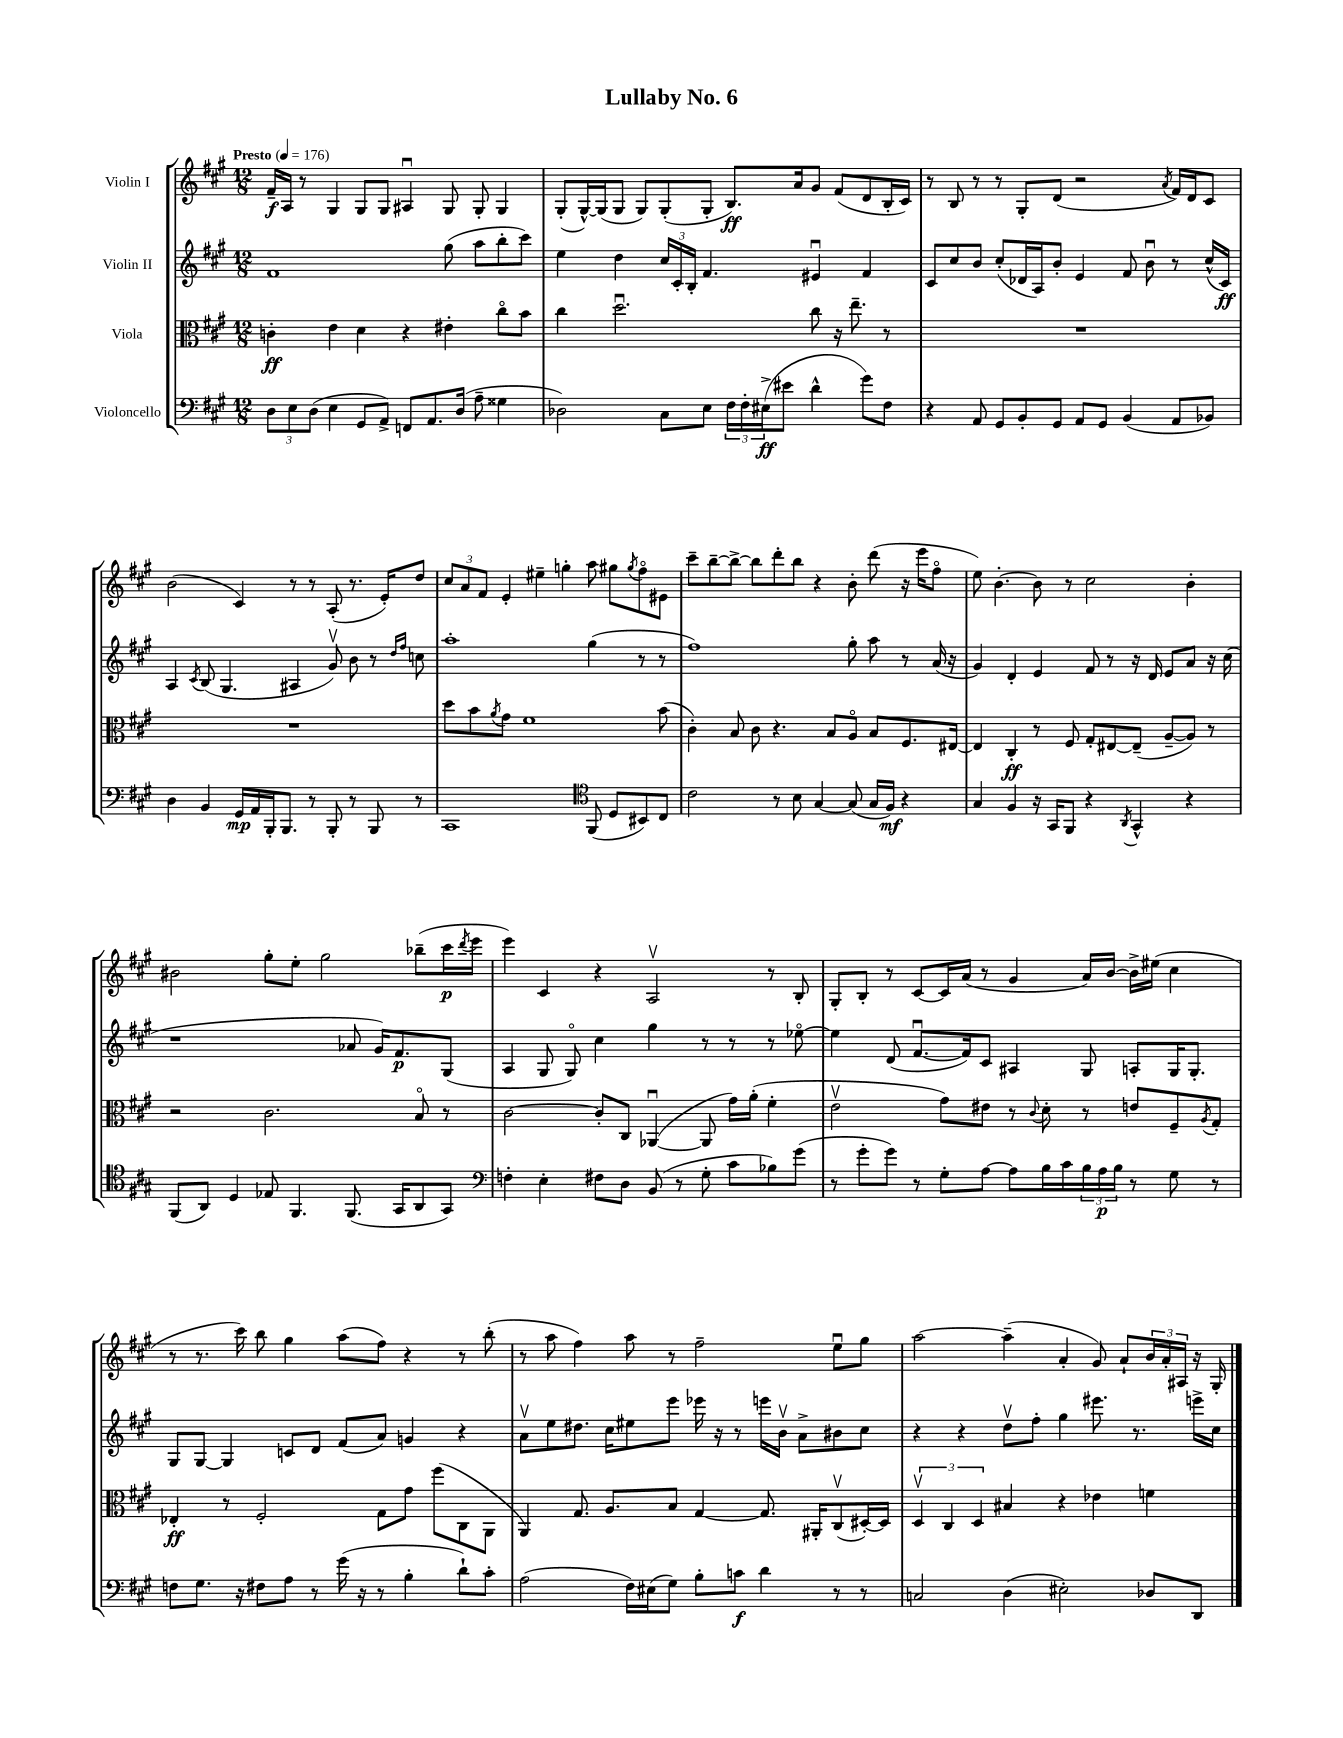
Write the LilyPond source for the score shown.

\header { title = "Lullaby No. 6" }
<<
\new StaffGroup <<
\new Staff = "s0" \with { instrumentName = "Violin I" } {
    \clef treble \key a \major \numericTimeSignature \time 12/8 \tempo "Presto" 4 = 176
    fis'16--\f a16 r8 gis4 gis8 gis8 ais4\downbow gis8 gis8-. gis4 |
    gis8-.( gis16~-^) gis16( gis8 gis8) gis8-.( gis8-. b8.\ff) a'16 gis'8 fis'8( d'8 b16-. cis'16) |
    r8 b8 r8 r8 gis8-. d'8( r2 \acciaccatura { a'8 } fis'16) d'16 cis'8 |
    b'2( cis'4) r8 r8 a8-.( r8. e'16-.) d''8 |
    \tuplet 3/2 { cis''8 a'8 fis'8 } e'4-. eis''4-- g''4-. a''8 gis''8 \acciaccatura { gis''8 } fis''8\flageolet eis'8 |
    cis'''8-- b''8~-- b''8~-> b''8 d'''8-. b''8 r4 b'8-. d'''8( r16 e'''16 fis''8\flageolet |
    e''8) b'4.~-. b'8 r8 cis''2 b'4-. |
    bis'2 gis''8-. e''8-. gis''2 bes''8--( cis'''16\p \acciaccatura { d'''8 } e'''16 |
    e'''4) cis'4 r4 a2\upbow r8 b8-. |
    gis8-. b8-. r8 cis'8~ cis'16 a'16( r8 gis'4 a'16) b'16~ b'16-> eis''16( cis''4 |
    r8 r8. cis'''16) b''8 gis''4 a''8( fis''8) r4 r8 b''8-.( |
    r8 a''8 fis''4) a''8 r8 fis''2-- e''8\downbow gis''8 |
    a''2~ a''4--( a'4-. gis'8) a'8-! \tuplet 3/2 { b'16 a'16-. ais16 } r16 gis16-. \bar "|." |
}
\new Staff = "s1" \with { instrumentName = "Violin II" } {
    \clef treble \key a \major \numericTimeSignature \time 12/8
    fis'1 gis''8( a''8 b''8-. cis'''8) |
    e''4 d''4 \tuplet 3/2 { cis''16 cis'16-. b16-. } fis'4. eis'4\downbow fis'4 |
    cis'8 cis''8 b'8 cis''8-.( des'16 a16) b'8-. e'4 fis'8 b'8\downbow r8 cis''16-^( cis'16\ff) |
    a4 \acciaccatura { cis'8 } b8( gis4. ais4 gis'8\upbow) b'8 r8 \grace { d''16 fis''16 } c''8 |
    a''1-. gis''4( r8 r8 |
    fis''1) gis''8-. a''8 r8 a'16( r16 |
    gis'4) d'4-. e'4 fis'8 r8 r16 d'16 e'8 a'8 r16 cis''16( |
    r1 aes'8 gis'16) fis'8.\p gis8( |
    a4 gis8 gis8\flageolet) cis''4 gis''4 r8 r8 r8 ees''8~\flageolet |
    ees''4 d'8( fis'8.~\downbow fis'16) cis'8 ais4 gis8 a8-. gis16 gis8.-. |
    gis8 gis8~ gis4 c'8 d'8 fis'8( a'8) g'4 r4 |
    a'8\upbow e''8 dis''8. cis''16 eis''8 e'''8 ees'''16 r16 r8 e'''16 b'16\upbow a'8-> bis'8 cis''8 |
    r4 r4 d''8\upbow fis''8-. gis''4 eis'''8. r8. e'''16-> cis''16 \bar "|." |
}
\new Staff = "s2" \with { instrumentName = "Viola" } {
    \clef alto \key a \major \numericTimeSignature \time 12/8
    c'4-.\ff e'4 d'4 r4 eis'4-. cis''8\flageolet b'8 |
    cis''4 d''2.\downbow cis''8 r16 e''8.-- r8 |
    R1. |
    R1. |
    d''8 b'8 \acciaccatura { a'8 } gis'8 fis'1 b'8( |
    cis'4-.) b8 cis'8 r4. b8 a8\flageolet b8 fis8. eis16~ |
    eis4 cis4-.\ff r8 fis8 gis8-. eis8~ eis8--( a8~-- a8) r8 |
    r2 cis'2. b8\flageolet r8 |
    cis'2~ cis'8-. cis8 aes,4~\downbow( aes,8 gis'16) a'16-.( fis'4-. |
    e'2\upbow gis'8) eis'8 r8 \appoggiatura { cis'8 } d'8-. r8 e'8 fis8-- \acciaccatura { a8 } gis8-. |
    ees4-.\ff r8 fis2-. gis8 gis'8 fis''8( cis8 a,8 |
    a,4) gis8. a8. b8 gis4~ gis8. ais,16-. cis8\upbow( dis16~-.) dis16 |
    \tuplet 3/2 { d4\upbow cis4 d4 } bis4 r4 ees'4 f'4 \bar "|." |
}
\new Staff = "s3" \with { instrumentName = "Violoncello" } {
    \clef bass \key a \major \numericTimeSignature \time 12/8
    \tuplet 3/2 { d8 e8 d8( } e4 gis,8 a,8->) f,8 a,8. d16( a8-- gisis4 |
    des2) cis8 e8 \tuplet 3/2 { fis16 fis16-. eis16->\ff( } eis'8 d'4-^ gis'8) fis8 |
    r4 a,8 gis,8 b,8-. gis,8 a,8 gis,8 b,4( a,8 bes,8) |
    d4 b,4 gis,16\mp a,16 b,,16-. b,,8. r8 b,,8-. r8 b,,8 r8 |
    cis,1 \clef tenor fis,8( d8 bis,8) cis8 |
    cis'2 r8 b8 gis4~ gis8( gis16 fis16\mf) r4 |
    gis4 fis4 r16 gis,16 fis,8 r4 \acciaccatura { a,8 } gis,4-^ r4 |
    fis,8( a,8) d4 ees8 fis,4. fis,8.( gis,16 a,8 gis,8) |
    \clef bass f4-. e4-. fis8 d8 b,8( r8 gis8-. cis'8 bes8) gis'8( |
    r8 gis'8-. gis'8) r8 gis8-. a8~ a8 b16 cis'16 \tuplet 3/2 { b16 a16\p b16 } r8 gis8 r8 |
    f8 gis8. r16 fis8 a8 r8 gis'16( r16 r8 b4-. d'8-!) cis'8-. |
    a2( fis16) eis16( gis8) b8-. c'8\f d'4 r8 r8 |
    c2 d4( eis2-.) des8 d,8 \bar "|." |
}
>>
>>
\layout { \context { \Score \remove "Bar_number_engraver" } }
